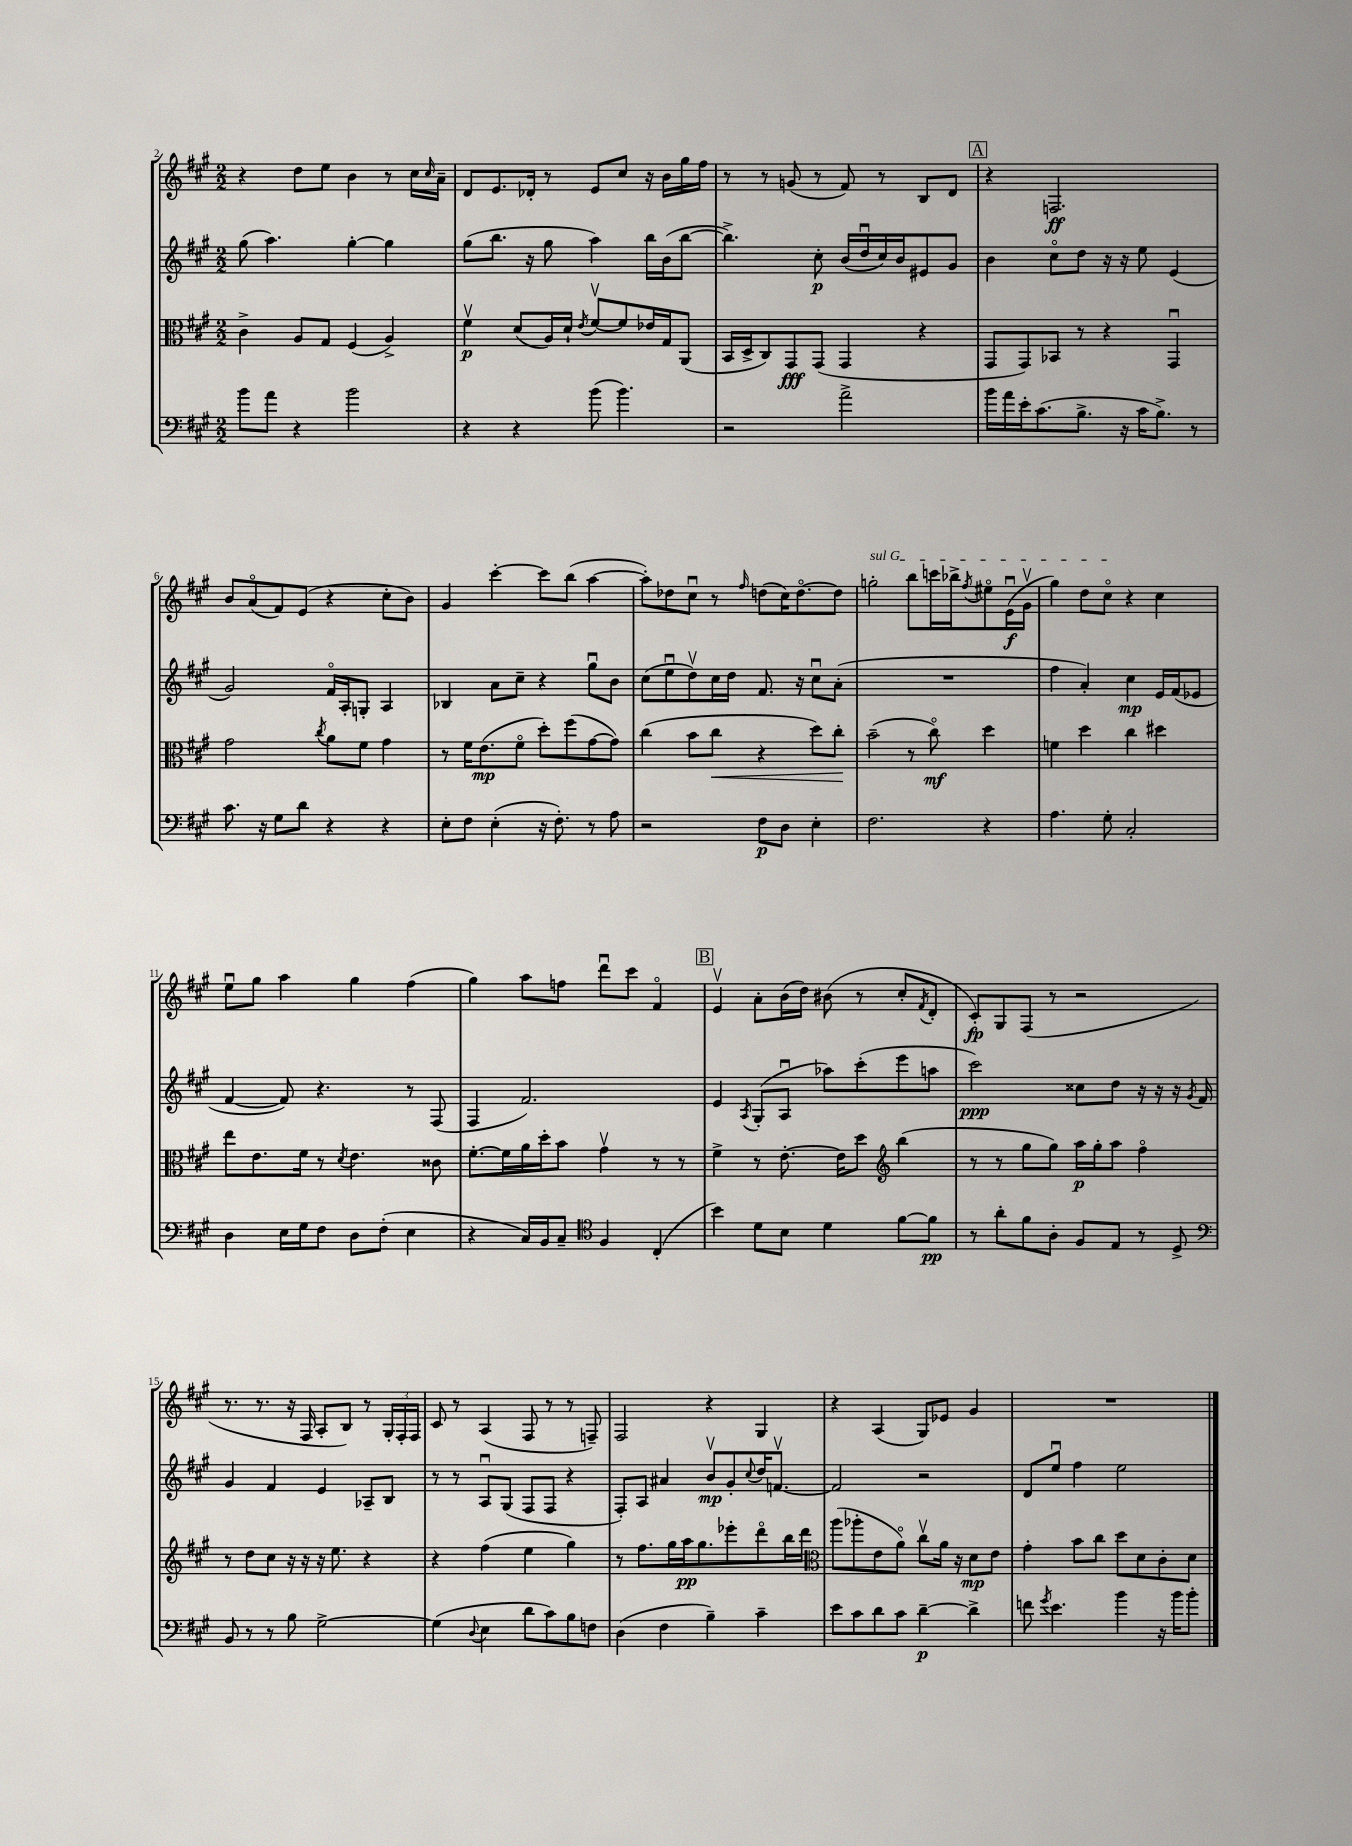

**kern	**dynam	**kern	**dynam	**kern	**dynam	**kern	**dynam
*part4	*part4	*part3	*part3	*part2	*part2	*part1	*part1
*staff4	*staff4	*staff3	*staff3	*staff2	*staff2	*staff1	*staff1
*clefF4	*	*clefC3	*	*clefG2	*	*clefG2	*
*k[f#c#g#]	*	*k[f#c#g#]	*	*k[f#c#g#]	*	*k[f#c#g#]	*
*M2/2	*	*M2/2	*	*M2/2	*	*M2/2	*
=2	=2	=2	=2	=2	=2	=2	=2
8b\L	.	4c#^\	.	(8gg#\	.	4r	.
8a\J	.	.	.	4.aa\)	.	.	.
4r	.	8A/L	.	.	.	8dd\L	.
.	.	8G#/J	.	.	.	8ee\J	.
2b\	.	(4F#/	.	[4gg#'\	.	4b\	.
.	.	4A^/)	.	4gg#\]	.	8r	.
.	.	.	.	.	.	16cc#\LL	.
.	.	.	.	.	.	16qqcc#/	.
.	.	.	.	.	.	16a~\JJ	.
=3	=3	=3	=3	=3	=3	=3	=3
4r	.	4f#v\	p	(8gg#\L	.	8d/L	.
.	.	.	.	8.bb\J	.	8.e/	.
4r	.	(8d/L	.	.	.	.	.
.	.	.	.	16r	.	16d-X'/Jk	.
.	.	16A/L)	.	8gg#\	.	8r	.
.	.	16d`/JJ	.	.	.	.	.
.	.	8qe/	.	.	.	.	.
(8b\	.	[8f#v/L	.	4aa\)	.	8e/L	.
4.b\)	.	8f#/]	.	.	.	8cc#/J	.
.	.	16e-X/L	.	16bb\LL	.	16r	.
.	.	16G#/J	.	(16b\J	.	16b\LL	.
.	.	(8AA/J	.	[8bb\J	.	16gg#\	.
.	.	.	.	.	.	16ff#\JJ	.
=4	=4	=4	=4	=4	=4	=4	=4
2r	.	16BB/LL	.	4.bb^\])	.	8r	.
.	.	16D^/J	.	.	.	.	.
.	.	8C#/)	.	.	.	8r	.
.	.	8GG#/	fff	.	.	(8gn/	.
.	.	(8GG#/J	.	8cc#'\	p	8r	.
2a^\	.	4GG#/	.	(16b/LL	.	8f#/)	.
.	.	.	.	16ddu/	.	.	.
.	.	.	.	16cc#/)	.	8r	.
.	.	.	.	16b/J	.	.	.
.	.	4r	.	8e#X/	.	8B/L	.
.	.	.	.	8g#/J	.	8d/J	.
!!LO:REH:place=s1:t=A
=5	=5	=5	=5	=5	=5	=5	=5
16b\LL	.	8GG#/L	.	4b\	.	4r	.
16a\	.	.	.	.	.	.	.
16e'\J	.	8GG#/)	.	.	.	.	.
(8.c#\	.	.	.	.	.	.	.
.	.	8BB-X/J	.	8cc#\L	.	2.Fn/	ff
8.B^\J	.	8r	.	8dd\J	.	.	.
.	.	4r	.	16r	.	.	.
16r	.	.	.	16r	.	.	.
16c#\KL	.	.	.	8ee\	.	.	.
8.B^\J)	.	.	.	.	.	.	.
.	.	4GG#u/	.	(4e/	.	.	.
8r	.	.	.	.	.	.	.
!!LO:LB:g=z
=6	=6	=6	=6	=6	=6	=6	=6
8.c#\	.	2g#\	.	2g#/)	.	8b/L	.
.	.	.	.	.	.	(8a/	.
16r	.	.	.	.	.	.	.
8G#\L	.	.	.	.	.	8f#/)	.
8d\J	.	.	.	.	.	(8e/J	.
.	.	8qcc#/	.	.	.	.	.
4r	.	8a\L	.	16f#/LL	.	4r	.
.	.	.	.	16A'/J	.	.	.
.	.	8f#\J	.	8Gn'/J	.	.	.
4r	.	4g#\	.	4A/	.	8cc#'\L	.
.	.	.	.	.	.	8b\J)	.
=7	=7	=7	=7	=7	=7	=7	=7
8E'\L	.	8r	.	4B-X/	.	4g#/	.
8F#\J	.	16f#\KL	.	.	.	.	.
.	.	(8.e\	mp	.	.	.	.
(4E'\	.	.	.	8a\L	.	[4ccc#'\	.
.	.	8f#\J	.	8cc#~\J	.	.	.
16r	.	8dd'\L)	.	4r	.	8ccc#\L]	.
8.F#'\)	.	.	.	.	.	.	.
.	.	(8ff#\	.	.	.	(8bb\J	.
8r	.	[8g#\	.	8gg#u\L	.	[4aa\	.
8A\	.	8g#\J])	.	8b\J	.	.	.
=8	=8	=8	=8	=8	=8	=8	=8
2r	.	(4cc#\	.	(8cc#\L	.	8aa'\L])	.
.	.	.	.	8eeu\	.	8dd-X\	.
.	.	8b\L	.	8ddv\)	.	8cc#u\J	.
!	!	!	!LO:HP:b	!	!	!	!
.	.	8cc#\J	<	16cc#\L	.	8r	.
.	.	.	.	16dd\JJ	.	.	.
.	.	.	.	.	.	16qqff#/	.
8F#\L	p	4r	.	8.f#/	.	(8ddn\L	.
8D\J	.	.	.	.	.	16cc#\K)	.
.	.	.	.	16r	.	[8.dd\	.
4E'\	.	8dd\L)	.	8cc#u\L	.	.	.
.	.	8cc#'\J	.	(8a'\J	.	8dd\J]	.
.	.	.	[	.	.	.	.
=9	=9	=9	=9	=9	=9	=9	=9
!	!	!	!	!	!	!LO:TX:a:i:t=sul G	!
2.F#\	.	(2b~\	.	1r	.	2ggn'\	.
.	.	8r	.	.	.	8bb\L	.
.	.	8cc#\)	mf	.	.	16cccn\L	.
.	.	.	.	.	.	16bb-X^\J	.
.	.	.	.	.	.	8qff#/	.
4r	.	4dd\	.	.	.	8ee#X\	.
.	.	.	.	.	.	(16eu\L	f
.	.	.	.	.	.	16g#v\JJ	.
=10	=10	=10	=10	=10	=10	=10	=10
4.A\	.	4fn\	.	4ff#\	.	4gg#\)	.
.	.	4dd\	.	4a'/)	.	8dd\L	.
8G#'\	.	.	.	.	.	8cc#\J	.
2C#'/	.	4cc#\	.	4cc#\	mp	4r	.
.	.	4dd#X\	.	16e/LL	.	4cc#\	.
.	.	.	.	(16f#/J	.	.	.
.	.	.	.	8e-X/J	.	.	.
!!LO:LB:g=z
=11	=11	=11	=11	=11	=11	=11	=11
4D\	.	8ee\L	.	[4f#/	.	8eeu\L	.
.	.	8.e\	.	.	.	8gg#\J	.
16E\LL	.	.	.	8f#/])	.	4aa\	.
16G#\J	.	16f#\Jk	.	.	.	.	.
8F#\J	.	8r	.	4.r	.	.	.
.	.	8qd/	.	.	.	.	.
8D\L	.	4.e\	.	.	.	4gg#\	.
(8F#'\J	.	.	.	.	.	.	.
4E\	.	.	.	8r	.	(4ff#\	.
.	.	8c##X\	.	(8F#/	.	.	.
=12	=12	=12	=12	=12	=12	=12	=12
4r	.	[8.f#'\L	.	4F#/	.	4gg#\)	.
.	.	16f#\L]	.	.	.	.	.
16C#/LL)	.	16a\	.	2.f#/)	.	8aa\L	.
16BB/J	.	16dd'\J	.	.	.	.	.
8C#~/J	.	8b\J	.	.	.	8ffn\J	.
*clefC4	*	*	*	*	*	*	*
4F#/	.	4g#v\	.	.	.	8dddu\L	.
.	.	.	.	.	.	8ccc#\J	.
(4C#'/	.	8r	.	.	.	4f#/	.
.	.	8r	.	.	.	.	.
!!LO:REH:place=s1:t=B
=13	=13	=13	=13	=13	=13	=13	=13
4b\)	.	4f#^\	.	4e/	.	4ev/	.
.	.	.	.	8qA/	.	.	.
8d\L	.	8r	.	(8G#'/L	.	8a'\L	.
8B\J	.	[8.e'\	.	8Au/J	.	(16b\L	.
.	.	.	.	.	.	16dd\JJ)	.
4d\	.	.	.	8aa-X\L)	.	(8b#X\	.
.	.	16e\KL]	.	.	.	.	.
.	.	8dd\J	.	(8ccc#'\	.	8r	.
*	*	*clefG2	*	*	*	*	*
[8f#\L	.	(4bb\	.	8eee\	.	8cc#'/L	.
.	.	.	.	.	.	8qf#/	.
8f#\J]	pp	.	.	8aan\J	.	8d'/J	.
=14	=14	=14	=14	=14	=14	=14	=14
8r	.	8r	.	2ccc#\)	ppp	8c#'/L)	fp
8a'\L	.	8r	.	.	.	8G#/	.
8f#\	.	8gg#\L	.	.	.	(8F#/J	.
8A'\J	.	8gg#\J)	.	.	.	8r	.
8F#/L	.	16aa\LL	p	8cc##X\L	.	2r	.
.	.	16gg#'\J	.	.	.	.	.
8E/J	.	8aa\J	.	8dd\J	.	.	.
8r	.	4ff#\	.	16r	.	.	.
.	.	.	.	16r	.	.	.
8D^/	.	.	.	16r	.	.	.
.	.	.	.	8qg#/	.	.	.
.	.	.	.	16f#/	.	.	.
!!LO:LB:g=z
=15	=15	=15	=15	=15	=15	=15	=15
*clefF4	*	*	*	*	*	*	*
8BB/	.	8r	.	4g#/	.	8.r	.
8r	.	8dd\L	.	.	.	.	.
.	.	.	.	.	.	8.r	.
8r	.	8cc#\J	.	4f#/	.	.	.
8B\	.	16r	.	.	.	16r	.
.	.	16r	.	.	.	16F#/	.
[2G#^\	.	16r	.	4e/	.	8A'/L	.
.	.	8.ee\	.	.	.	.	.
.	.	.	.	.	.	8B/J)	.
.	.	4r	.	8A-X~/L	.	8r	.
.	.	.	.	8B/J	.	24G#'/LL	.
.	.	.	.	.	.	24F#'/	.
.	.	.	.	.	.	24F#/JJ	.
=16	=16	=16	=16	=16	=16	=16	=16
(4G#\]	.	4r	.	8r	.	8c#/	.
.	.	.	.	8r	.	8r	.
8qqD/	.	.	.	.	.	.	.
4E\	.	(4ff#\	.	8Au/L	.	(4A/	.
.	.	.	.	(8G#/J	.	.	.
8d\L	.	4ee\	.	8F#/L	.	8F#/	.
8c#\)	.	.	.	8F#/J	.	8r	.
8B\	.	4gg#\)	.	4r	.	8r	.
8Fn\J	.	.	.	.	.	8Fn~/)	.
=17	=17	=17	=17	=17	=17	=17	=17
(4D\	.	8r	.	8F#'/L)	.	2F#/	.
.	.	8.ff#\L	.	8A/J	.	.	.
4F#\	.	.	.	4a#X/	.	.	.
.	.	16gg#\L	.	.	.	.	.
.	.	16aa\J	pp	.	.	.	.
.	.	8.gg#\	.	.	.	.	.
4B~\)	.	.	.	8bv/L	mp	4r	.
.	.	8eee-X'\	.	8g#'/	.	.	.
.	.	.	.	8qqcc#/	.	.	.
4c#~\	.	8ddd\	.	16dd/K	.	4G#/	.
.	.	.	.	[8.fnv/J	.	.	.
.	.	16bb\L	.	.	.	.	.
.	.	16ddd\JJ	.	.	.	.	.
=18	=18	=18	=18	=18	=18	=18	=18
*	*	*clefC3	*	*	*	*	*
8e\L	.	(8aa\L	.	2f/]	.	4r	.
8c#\	.	8aa-X'\	.	.	.	.	.
8d\	.	8e\	.	.	.	(4A/	.
8c#\J	.	8a\J)	.	.	.	.	.
[4d~\	p	8cc#v\L	.	2r	.	8G#/L)	.
.	.	16a\Jk	.	.	.	8e-X/J	.
.	.	16r	.	.	.	.	.
4d^\]	.	8d\L	mp	.	.	4g#/	.
.	.	8e\J	.	.	.	.	.
=19	=19	=19	=19	=19	=19	=19	=19
8fn\	.	4g#'\	.	8d/L	.	1r	.
8qg#/	.	.	.	.	.	.	.
4.e\	.	.	.	8eeu/J	.	.	.
.	.	8b\L	.	4ff#\	.	.	.
.	.	8cc#\J	.	.	.	.	.
4b\	.	8dd\L	.	2ee\	.	.	.
.	.	8d\	.	.	.	.	.
16r	.	8c#'\	.	.	.	.	.
16b\KL	.	.	.	.	.	.	.
8b'\J	.	8d\J	.	.	.	.	.
==	==	==	==	==	==	==	==
*-	*-	*-	*-	*-	*-	*-	*-
